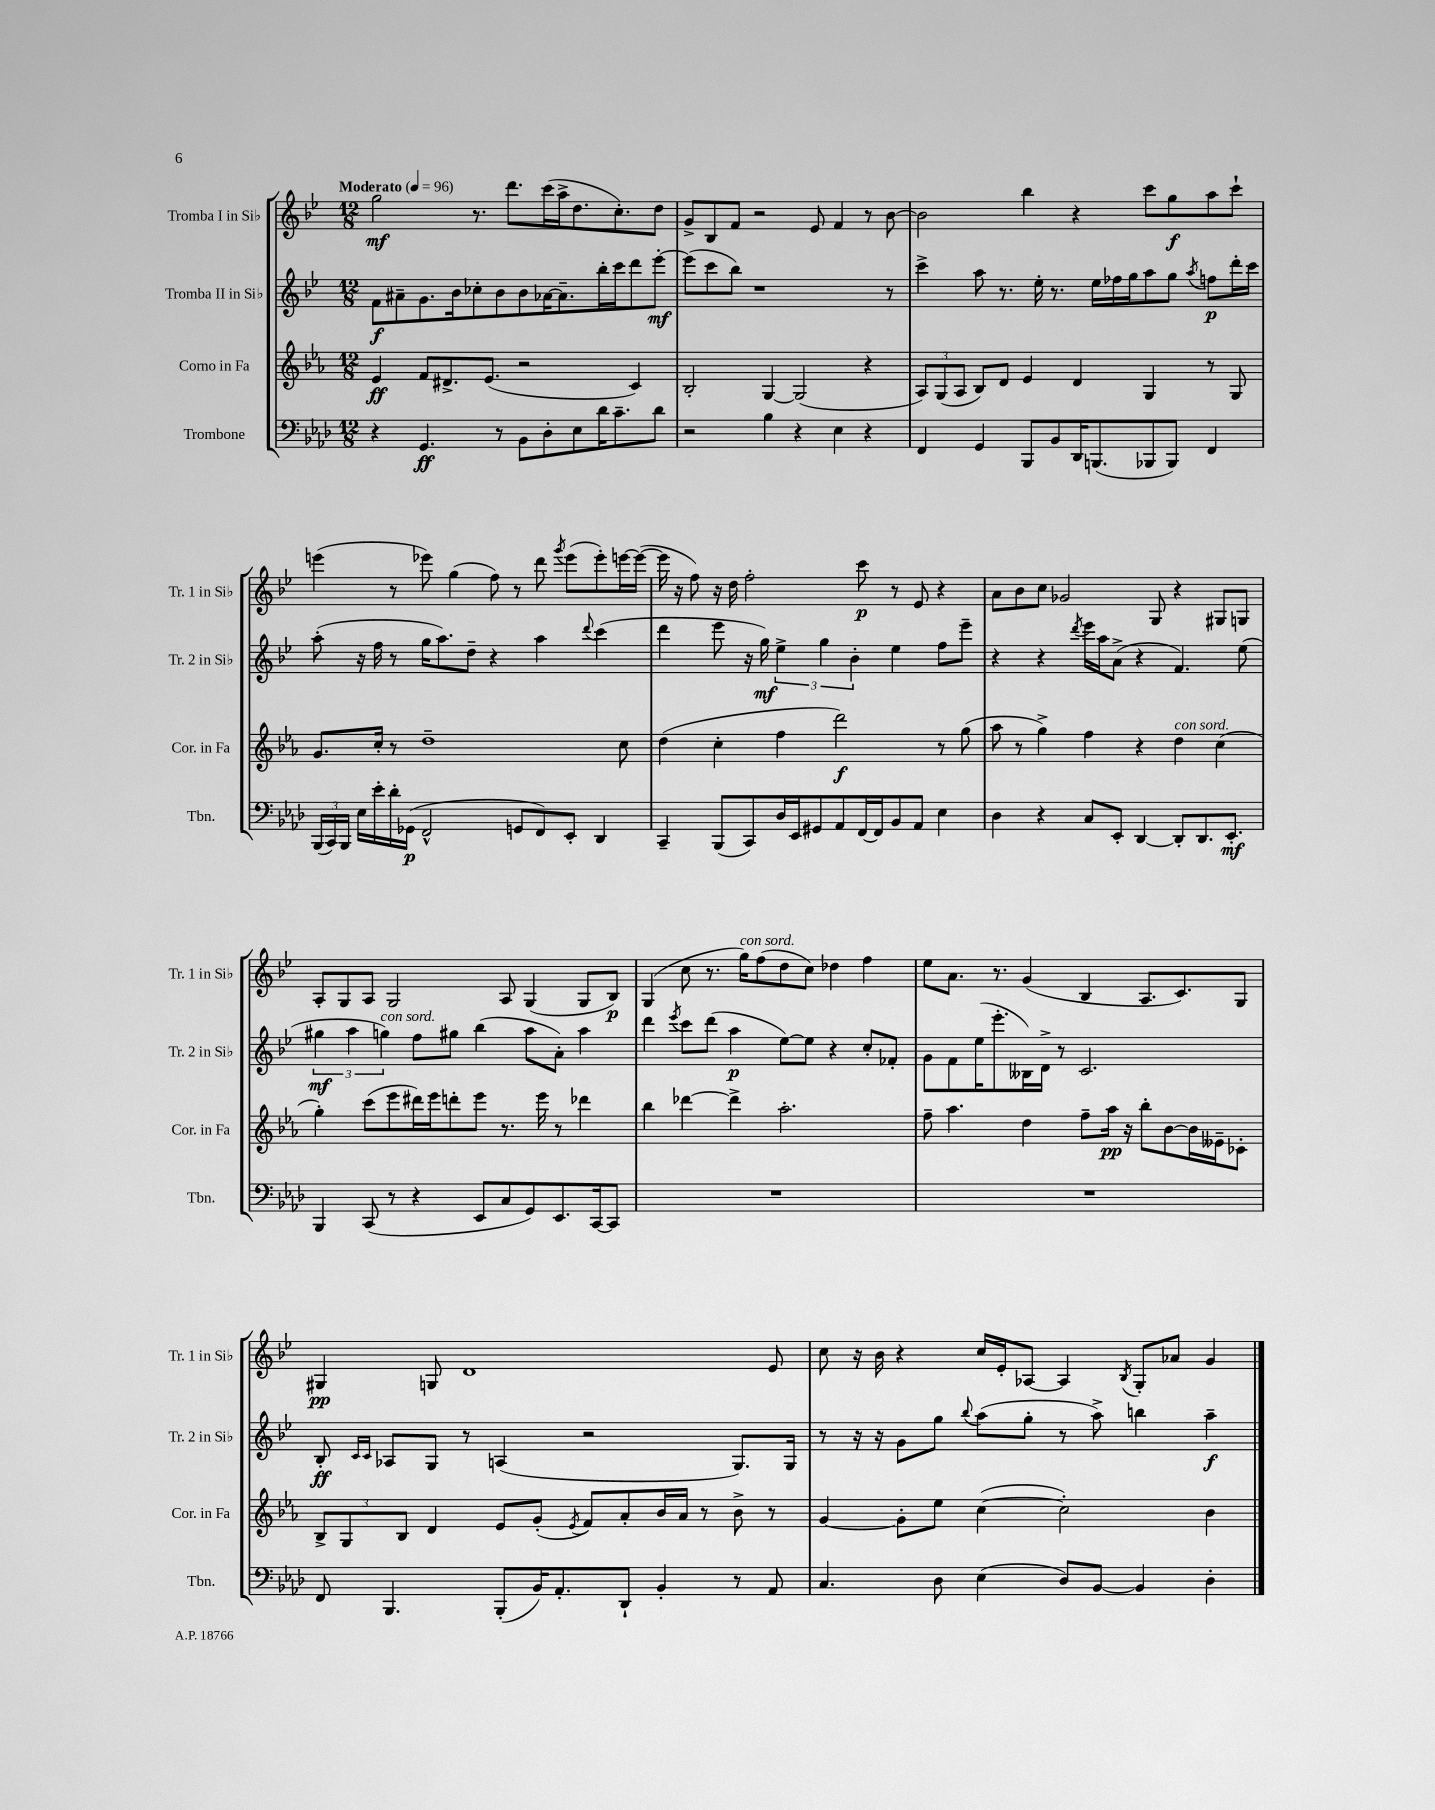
<<
\new StaffGroup <<
\new Staff = "s0" \with { instrumentName = "Tromba I in Sib" shortInstrumentName = "Tr. 1 in Sib" } {
    \clef treble \key bes \major \numericTimeSignature \time 12/8 \tempo "Moderato" 4 = 96
    \autoBeamOff g''2\mf r8. d'''8.[ c'''16( a''16-> d''8. c''8.-.) d''8] |
    g'8[-> bes8 f'8] r2 ees'8 f'4 r8 bes'8~ |
    bes'2 bes''4 r4 c'''8[ g''8\f a''8 c'''8]-! |
    e'''4( r8 ees'''8) g''4( f''8) r8 d'''8 \acciaccatura { g'''8 } ees'''8[( ees'''8-.) e'''16~ e'''16]~( |
    e'''16 r16 f''8) r16 d''16 f''2-. c'''8\p r8 ees'8 r4 |
    a'8[ bes'8 c''8] ges'2 g8 r4 gis8[ g8] |
    a8[-. g8 a8] g2 a8 g4( g8[ bes8]\p) |
    g4( c''8 r8. g''16[^\markup { \italic "con sord." }) f''8( d''8 c''8]) des''4 f''4 |
    ees''8[ a'8.] r8. g'4( bes4 a8.[ c'8.) g8] |
    gis4\pp g8 d'1 ees'8 |
    c''8 r16 bes'16 r4 c''16[ ees'16-. aes8]~ aes4 \acciaccatura { bes8 } g8[-. aes'8] g'4 \bar "|." |
}
\new Staff = "s1" \with { instrumentName = "Tromba II in Sib" shortInstrumentName = "Tr. 2 in Sib" } {
    \clef treble \key bes \major \numericTimeSignature \time 12/8
    \autoBeamOff f'8[\f ais'8-- g'8. bes'16 ces''8-. bes'8 bes'8 aes'16~ aes'8.-- bes''16-. c'''16 d'''8 ees'''8]~-.\mf |
    ees'''8[( c'''8 bes''8]) r1 r8 |
    c'''4-> a''8 r8. ees''16-. r8. ees''16[ fes''16 g''16 a''8 g''8] \acciaccatura { a''8 } f''8[\p d'''16-. c'''16] |
    a''8-.( r16 f''16 r8 g''16[ a''8.) d''8]-- r4 a''4 \appoggiatura { d'''8 } c'''4( |
    d'''4 ees'''8 r16 g''16\mf) \tuplet 3/2 { ees''4-> g''4 bes'4-. } ees''4 f''8[ ees'''8]-- |
    r4 r4 \acciaccatura { d'''8 } ees'''16[ a''16 a'8]->( r4 f'4.) ees''8( |
    \tuplet 3/2 { gis''4\mf a''4 g''4^\markup { \italic "con sord." }) } f''8[ gis''8] bes''4( a''8[ a'8]-.) a''4 |
    d'''4 \acciaccatura { ees'''8 } c'''8[ d'''8]( a''4\p ees''8[~) ees''8] r4 c''8[-. fes'8]-. |
    g'8[ f'8 ees''16( ees'''8.-. beses16) d'16]-> r8 c'2. |
    bes8-.\ff \grace { c'16[ c'16] } aes8[ g8] r8 a4( r2 g8.[) g16] |
    r8 r16 r16 g'8[ g''8] \appoggiatura { bes''8 } a''8[( g''8]-. r8 a''8->) b''4 a''4--\f \bar "|." |
}
\new Staff = "s2" \with { instrumentName = "Corno in Fa" shortInstrumentName = "Cor. in Fa" } {
    \clef treble \key ees \major \numericTimeSignature \time 12/8
    \autoBeamOff ees'4\ff f'8[ dis'8.-> ees'8.]( r2 c'4) |
    bes2-. g4~ g2( r4 |
    \tuplet 3/2 { aes8[) g8( aes8] } bes8[) d'8] ees'4 d'4 g4 r8 g8 |
    g'8.[ c''16]-. r8 d''1-- c''8 |
    d''4( c''4-. f''4 d'''2\f) r8 g''8( |
    aes''8 r8 g''4->) f''4 r4 d''4^\markup { \italic "con sord." } c''4( |
    g''4-.) c'''8[( ees'''8 dis'''16) ees'''16 d'''8-. ees'''8] r8. ees'''16 r8 des'''4 |
    bes''4 des'''4~ des'''4-> aes''2.-. |
    f''8-- aes''4. d''4 f''8[-- aes''16]\pp r16 bes''8[-. bes'8~ bes'16 eeses'16-- ces'8]-. |
    \tuplet 3/2 { bes8[-> g8 bes8] } d'4 ees'8[ g'8]-.( \acciaccatura { ees'8 } f'8[) aes'8-. bes'16 aes'16] r8 bes'8-> r8 |
    g'4~ g'8[-. ees''8] c''4~( c''2-.) bes'4 \bar "|." |
}
\new Staff = "s3" \with { instrumentName = "Trombone" shortInstrumentName = "Tbn." } {
    \clef bass \key aes \major \numericTimeSignature \time 12/8
    \autoBeamOff r4 g,4.\ff r8 bes,8[ des8-. ees8 des'16 c'8.-- des'8] |
    r2 bes4 r4 ees4 r4 |
    f,4 g,4 bes,,8[ bes,8 des,16 b,,8.( bes,,8 bes,,8]) f,4 |
    \tuplet 3/2 { bes,,16[( c,16) bes,,16] } ees16[ ees'16-. des'16-. ges,16]\p( f,2-^ g,8[ f,8) ees,8]-. des,4 |
    c,4-- bes,,8[( c,8) des16 ees,16 gis,8 aes,8 f,16~ f,16 bes,8 aes,8] ees4 |
    des4 r4 c8[ ees,8]-. des,4~ des,8[-. des,8. ees,8.]-.\mf |
    bes,,4 c,8( r8 r4 ees,8[ c8 g,8) ees,8. c,16~ c,8] |
    R1. |
    R1. |
    f,8 bes,,4. bes,,8[-.( bes,16) aes,8.-. des,8]-! bes,4-. r8 aes,8 |
    c4. des8 ees4( des8[) bes,8]~ bes,4 des4-. \bar "|." |
}
>>
>>
\layout { \context { \Score \remove "Bar_number_engraver" } }
